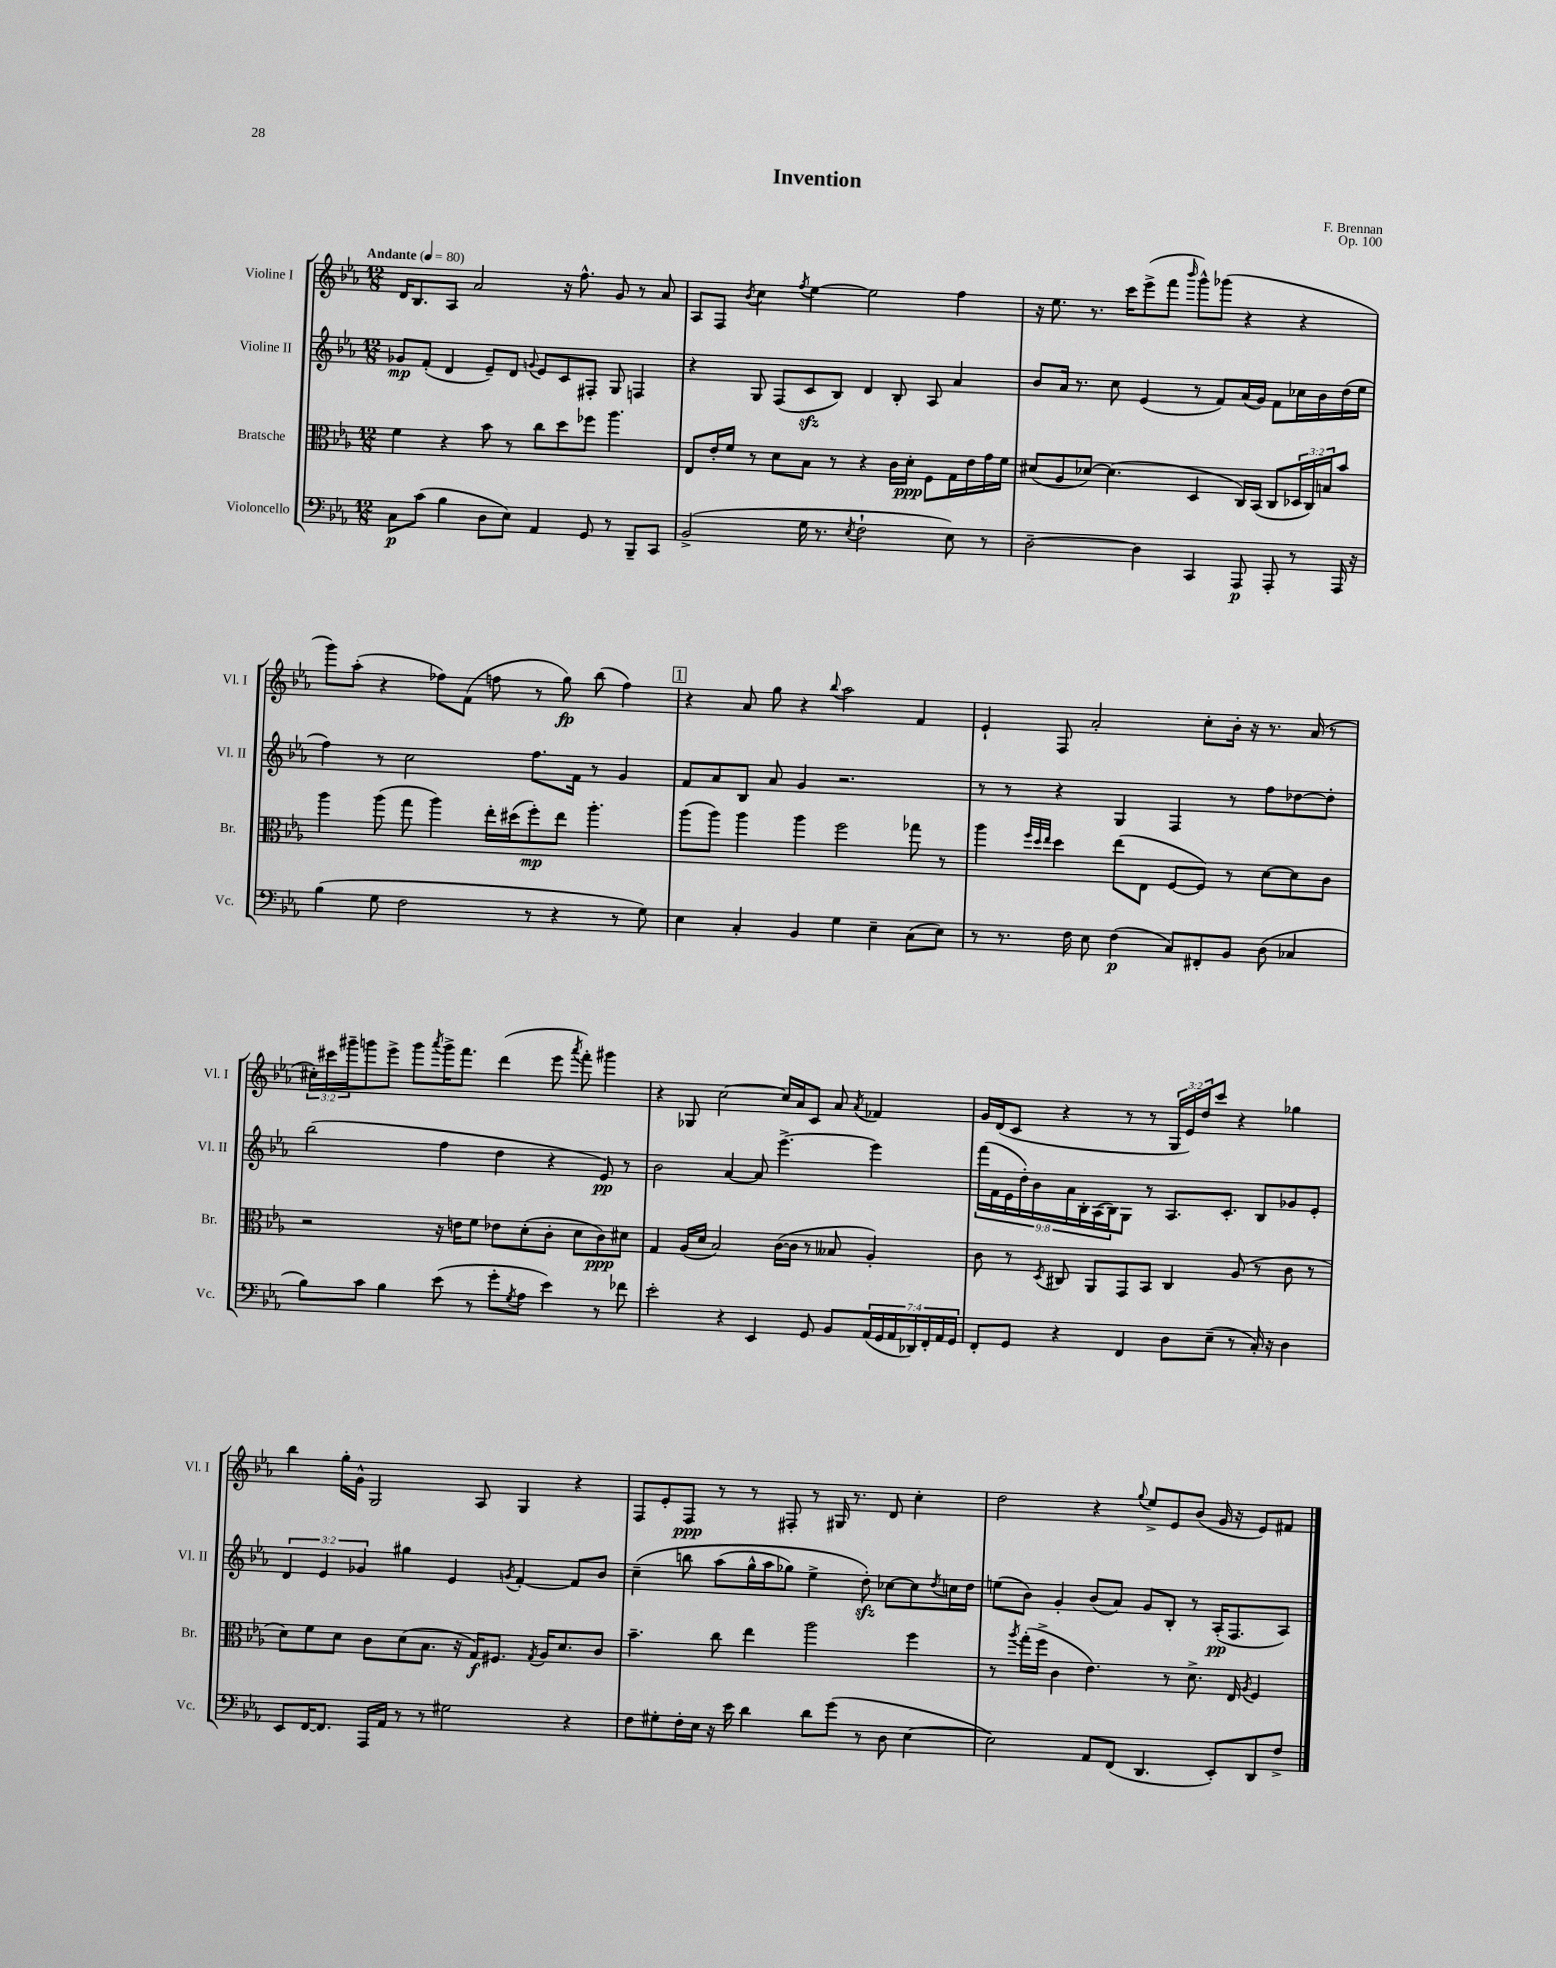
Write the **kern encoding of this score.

**kern	**dynam	**kern	**dynam	**kern	**dynam	**kern	**dynam
*part4	*part4	*part3	*part3	*part2	*part2	*part1	*part1
*staff4	*staff4	*staff3	*staff3	*staff2	*staff2	*staff1	*staff1
*I"Violoncello	*	*I"Bratsche	*	*I"Violine II	*	*I"Violine I	*
*I'Vc.	*	*I'Br.	*	*I'Vl. II	*	*I'Vl. I	*
*clefF4	*	*clefC3	*	*clefG2	*	*clefG2	*
*k[b-e-a-]	*	*k[b-e-a-]	*	*k[b-e-a-]	*	*k[b-e-a-]	*
*M12/8	*	*M12/8	*	*M12/8	*	*M12/8	*
*MM80	*	*MM80	*	*MM80	*	*MM80	*
=1	=1	=1	=1	=1	=1	=1	=1
!	!	!	!	!	!	!LO:TX:a:B:t=Andante	!
8C\L	p	4f\	.	8g-X/L	mp	16d/KL	.
.	.	.	.	.	.	8.B-/	.
(8c\J	.	.	.	(8f'/J	.	.	.
4B-\	.	4r	.	4d/	.	8A-/J	.
.	.	.	.	.	.	2a-/	.
8D\L	.	8b-\	.	8e-~/L)	.	.	.
8E-\J)	.	8r	.	8d/J	.	.	.
.	.	.	.	8qqgn/	.	.	.
4AA-/	.	8cc\L	.	8e-/L	.	.	.
.	.	8dd\	.	8c/	.	16r	.
.	.	.	.	.	.	8.ff^^\	.
8GG/	.	8ff-X\J	.	8F#X'/J	.	.	.
8r	.	4.aa-\	.	8G/	.	8g/	.
8BBB-~/L	.	.	.	4Fn/	.	8r	.
8CC/J	.	.	.	.	.	8a-/	.
=2	=2	=2	=2	=2	=2	=2	=2
(2BB-^/	.	8E-/L	.	4r	.	8A-/L	.
.	.	16e-'/L	.	.	.	8F/J	.
.	.	16f/JJ	.	.	.	.	.
.	.	.	.	.	.	8qb-/	.
.	.	8r	.	8G/	.	4cc\	.
.	.	8d\L	.	(8F/L	.	.	.
.	.	.	.	.	.	8qff/	.
16G\	.	8B-\J	.	8czz/	.	[4ee-\	.
8.r	.	.	.	.	.	.	.
.	.	8r	.	8B-/J)	.	.	.
8qE-/	.	.	.	.	.	.	.
2F`\	.	4r	.	4d/	.	2ee-\]	.
.	.	16c\LL	.	8B-'/	.	.	.
.	.	16d'\JJ	ppp	.	.	.	.
.	.	8F\L	.	8A-/	.	.	.
8E-\)	.	16G\L	.	4a-/	.	4ff\	.
.	.	16e-\	.	.	.	.	.
8r	.	16g\	.	.	.	.	.
.	.	16f\JJ	.	.	.	.	.
=3	=3	=3	=3	=3	=3	=3	=3
[2D~\	.	(8d#X/L	.	8b-/L	.	16r	.
.	.	.	.	.	.	8.ee-\	.
.	.	8A-/	.	16a-/Jk	.	.	.
.	.	.	.	8.r	.	.	.
.	.	[8d-X/J)	.	.	.	8.r	.
.	.	(4.d-\]	.	8cc\	.	.	.
.	.	.	.	.	.	16ccc\KL	.
4D\]	.	.	.	(4e-/	.	(8eee-^\	.
.	.	.	.	.	.	8fff\J	.
.	.	.	.	.	.	16qqbbb-/	.
4CC/	.	4D/	.	8r	.	8ggg^^\L)	.
.	.	.	.	8f/L)	.	(8ggg-X\J	.
8AAA-/	p	16C/LL)	.	(16a-/L	.	4r	.
.	.	(16BB-/JJ	.	16g/JJ)	.	.	.
8AAA-'/	.	8C/L	.	8f\L	.	.	.
8r	.	24D-X/L	.	16cc-X\L	.	4r	.
.	.	24C/)	.	.	.	.	.
.	.	.	.	16b-\	.	.	.
.	.	24Bn/J	.	.	.	.	.
16AAA-/	.	8b-/J	.	(16dd\	.	.	.
16r	.	.	.	16ee-\JJ	.	.	.
!!LO:LB:g=z
=4	=4	=4	=4	=4	=4	=4	=4
(4B-\	.	4aa-\	.	4ff\)	.	8ggg\L)	.
.	.	.	.	.	.	(8aa-'\J	.
8G\	.	(8aa-\	.	8r	.	4r	.
2F\	.	8gg\	.	2cc\	.	.	.
.	.	4aa-\)	.	.	.	8ff-X\L)	.
.	.	.	.	.	.	(8f\J	.
.	.	16ee-'\LL	.	.	.	8ffn\	.
.	.	(16dd#X\J	.	.	.	.	.
8r	.	8ff'\)	mp	8.ff\L	.	8r	.
4r	.	8ee-\J	.	.	.	8gg\)	fp
.	.	.	.	16f\Jk	.	.	.
.	.	4.aa-'\	.	8r	.	(8bb-\	.
8r	.	.	.	4g/	.	4ff\)	.
8G\)	.	.	.	.	.	.	.
!!LO:REH:place=s1:t=1
=5	=5	=5	=5	=5	=5	=5	=5
4E-\	.	(8aa-\L	.	8f/L	.	4r	.
.	.	8aa-\J)	.	8a-/	.	.	.
4C'/	.	4aa-\	.	8B-/J	.	8a-/	.
.	.	.	.	8a-/	.	8gg\	.
4BB-/	.	4aa-\	.	4g/	.	4r	.
.	.	.	.	.	.	8qqbb-/	.
4G\	.	2ff\	.	2.r	.	2aa-\	.
4E-~\	.	.	.	.	.	.	.
(8C\L	.	8gg-X\	.	.	.	4f/	.
8E-\J)	.	8r	.	.	.	.	.
=6	=6	=6	=6	=6	=6	=6	=6
8r	.	4aa-\	.	8r	.	4e-`/	.
8.r	.	.	.	8r	.	.	.
.	.	32qqff/LLL	.	.	.	.	.
.	.	32qqdd/	.	.	.	.	.
.	.	32qqee-/JJJ	.	.	.	.	.
.	.	4dd\	.	4r	.	8F/	.
16F\	.	.	.	.	.	.	.
8E-\	.	.	.	.	.	2a-'/	.
(4F\	p	(8ee-\L	.	4G/	.	.	.
.	.	8E-\J	.	.	.	.	.
8C/L)	.	[8F/L	.	4F/	.	.	.
8FF#X'/	.	8F/J])	.	.	.	8cc'\L	.
8BB-/J	.	8r	.	8r	.	16b-'\Jk	.
.	.	.	.	.	.	16r	.
(8D\	.	[8d\L	.	8ff\L	.	8.r	.
4C-X/	.	8d\]	.	[8dd-X\	.	.	.
.	.	.	.	.	.	(16a-/	.
.	.	8c\J	.	8dd-'\J]	.	8r	.
!!LO:LB:g=z
=7	=7	=7	=7	=7	=7	=7	=7
8B-\L)	.	2r	.	(2bb-\	.	24cc#X'\LL)	.
.	.	.	.	.	.	24ccc#X\	.
.	.	.	.	.	.	24ggg#X~\J	.
8c\J	.	.	.	.	.	8gggn\	.
4B-\	.	.	.	.	.	8eee-^\J	.
.	.	.	.	.	.	8ggg\L	.
.	.	.	.	.	.	8qaaa-/	.
(8e-\	.	16r	.	4ff\	.	16ggg^\K	.
.	.	16en\KL	.	.	.	8.fff\J	.
8r	.	8f\J	.	.	.	.	.
8g'\L	.	8e-X\L	.	4dd\	.	(4ddd\	.
8qG/	.	.	.	.	.	.	.
8A-\J	.	(8d'\	.	.	.	.	.
4e-\)	.	8c'\J	.	4r	.	8eee-\	.
.	.	.	.	.	.	8qaaa-/	.
.	.	8d\L	.	.	.	8fff'\)	.
8r	.	8c\)	ppp	8e-/)	pp	4ggg#X\	.
8f-X\	.	8d#X\J	.	8r	.	.	.
=8	=8	=8	=8	=8	=8	=8	=8
2e-'\	.	4G/	.	2b-\	.	4r	.
.	.	(16A-/LL	.	.	.	8G-X/	.
.	.	16d/JJ	.	.	.	.	.
.	.	2B-/)	.	.	.	[2cc\	.
4r	.	.	.	[4a-/	.	.	.
4EE-/	.	.	.	8a-/]	.	.	.
.	.	([16c\LL	.	[4.eee-^\	.	16cc/LL]	.
.	.	16c\JJ]	.	.	.	16a-/J	.
8GG/	.	8r	.	.	.	8c/J	.
8BB-/L	.	8B--X/	.	.	.	8a-/	.
.	.	.	.	.	.	8qa-/	.
(28AA-/L	.	4A-'/)	.	4eee-\]	.	4f-X/	.
28GG/	.	.	.	.	.	.	.
28AA-/	.	.	.	.	.	.	.
28DD-X/)	.	.	.	.	.	.	.
28FF'/	.	.	.	.	.	.	.
28AA-/	.	.	.	.	.	.	.
28GG/JJ	.	.	.	.	.	.	.
=9	=9	=9	=9	=9	=9	=9	=9
8FF'/L	.	8c\	.	(18fff\LL	.	16g/LL	.
.	.	.	.	18f\	.	.	.
.	.	.	.	.	.	(16d/J	.
.	.	.	.	18e-\	.	.	.
8GG/J	.	8r	.	.	.	8c/J	.
.	.	.	.	18dd'\)	.	.	.
.	.	.	.	18b-\	.	.	.
.	.	8qD/	.	.	.	.	.
4r	.	8C#X/	.	.	.	4r	.
.	.	.	.	18a-\	.	.	.
.	.	.	.	18B-'\	.	.	.
.	.	8AA-/L	.	.	.	.	.
.	.	.	.	(18A-\	.	.	.
.	.	.	.	18B-\J)	.	.	.
4FF/	.	8GG/	.	8G\J	.	8r	.
.	.	8BB-/J	.	8r	.	8r	.
8D\L	.	4C#/	.	8.A-/L	.	24G/LL	.
.	.	.	.	.	.	24e-/)	.
.	.	.	.	.	.	24dd/J	.
(8E-~\J	.	.	.	.	.	8ccc/J	.
.	.	.	.	8.c'/J	.	.	.
8r	.	(8A-/	.	.	.	4r	.
16C'/)	.	8r	.	8B-/L	.	.	.
16r	.	.	.	.	.	.	.
4D\	.	8c\	.	8g-X/	.	4gg-X\	.
.	.	8r	.	8e-'/J	.	.	.
!!LO:LB:g=z
=10	=10	=10	=10	=10	=10	=10	=10
8EE-/L	.	8d\L)	.	6d/	.	4bb-\	.
[16FF/K	.	8f\	.	.	.	.	.
.	.	.	.	6e-/	.	.	.
8.FF/J]	.	.	.	.	.	.	.
.	.	8d\J	.	.	.	16gg'\LL	.
.	.	.	.	.	.	16g^^\JJ	.
.	.	.	.	6g-X/	.	.	.
16AAA-/LL	.	8c\L	.	.	.	2G/	.
16AA-/JJ	.	.	.	.	.	.	.
8r	.	(8d\	.	4gg#X\	.	.	.
8r	.	8.B-\J	.	.	.	.	.
2G#X\	.	.	.	4e-/	.	.	.
.	.	16r	.	.	.	.	.
.	.	16G/KL)	f	.	.	8A-/	.
.	.	8.F#X/J	.	.	.	.	.
.	.	.	.	8qgn/	.	.	.
.	.	.	.	[4f'/	.	4G/	.
.	.	8qG/	.	.	.	.	.
.	.	16A-/KL	.	.	.	.	.
.	.	8.d/	.	.	.	.	.
4r	.	.	.	8f/L]	.	4r	.
.	.	8c/J	.	8b-/J	.	.	.
=11	=11	=11	=11	=11	=11	=11	=11
8F\L	.	4.b-~\	.	(4cc~\	.	8F/L	.
8G#X'\	.	.	.	.	.	8e-'/	.
16F'\L	.	.	.	8bbn\	.	8F/J	ppp
16E-\JJ	.	.	.	.	.	.	.
16r	.	8cc\	.	(8aa-\L	.	8r	.
16e-\	.	.	.	.	.	.	.
4d\	.	4ee-\	.	16gg^^\L	.	8r	.
.	.	.	.	16aa-\J	.	.	.
.	.	.	.	8gg-X\J)	.	8F#X'/	.
8d\L	.	2aa-\	.	4ee-^\	.	8r	.
(8g\J	.	.	.	.	.	16G#X/	.
.	.	.	.	.	.	8.r	.
8r	.	.	.	8ddzz'\)	.	.	.
8D\	.	.	.	[8cc-X\L	.	8d/	.
[4E-\	.	4ff\	.	8cc-\]	.	4cc'\	.
.	.	.	.	8qdd/	.	.	.
.	.	.	.	16ccn\L	.	.	.
.	.	.	.	16dd\JJ	.	.	.
=12	=12	=12	=12	=12	=12	=12	=12
2E-\])	.	8r	.	(8een\L	.	2dd\	.
.	.	8qaa-/	.	.	.	.	.
.	.	(16gg'\LL	.	8b-\J)	.	.	.
.	.	16ff^\JJ	.	.	.	.	.
.	.	4c\	.	4g'/	.	.	.
8AA-/L	.	4.e-\)	.	(8b-/L	.	4r	.
(8FF/J	.	.	.	8a-/J)	.	.	.
.	.	.	.	.	.	8qqgg/	.
4.DD/	.	.	.	8g/L	.	8ee-^/L	.
.	.	8r	.	8B-'/J	.	8e-/	.
.	.	8.d^\	.	8r	.	(8b-/J	.
8EE-'/L)	.	.	.	(16A-'/KL	pp	16g/	.
.	.	16E-/	.	8.F/	.	16r	.
.	.	8qA-/	.	.	.	.	.
8DD/	.	4F/	.	.	.	8e-/L)	.
8F^/J	.	.	.	8A-/J)	.	8f#X/J	.
==	==	==	==	==	==	==	==
*-	*-	*-	*-	*-	*-	*-	*-
